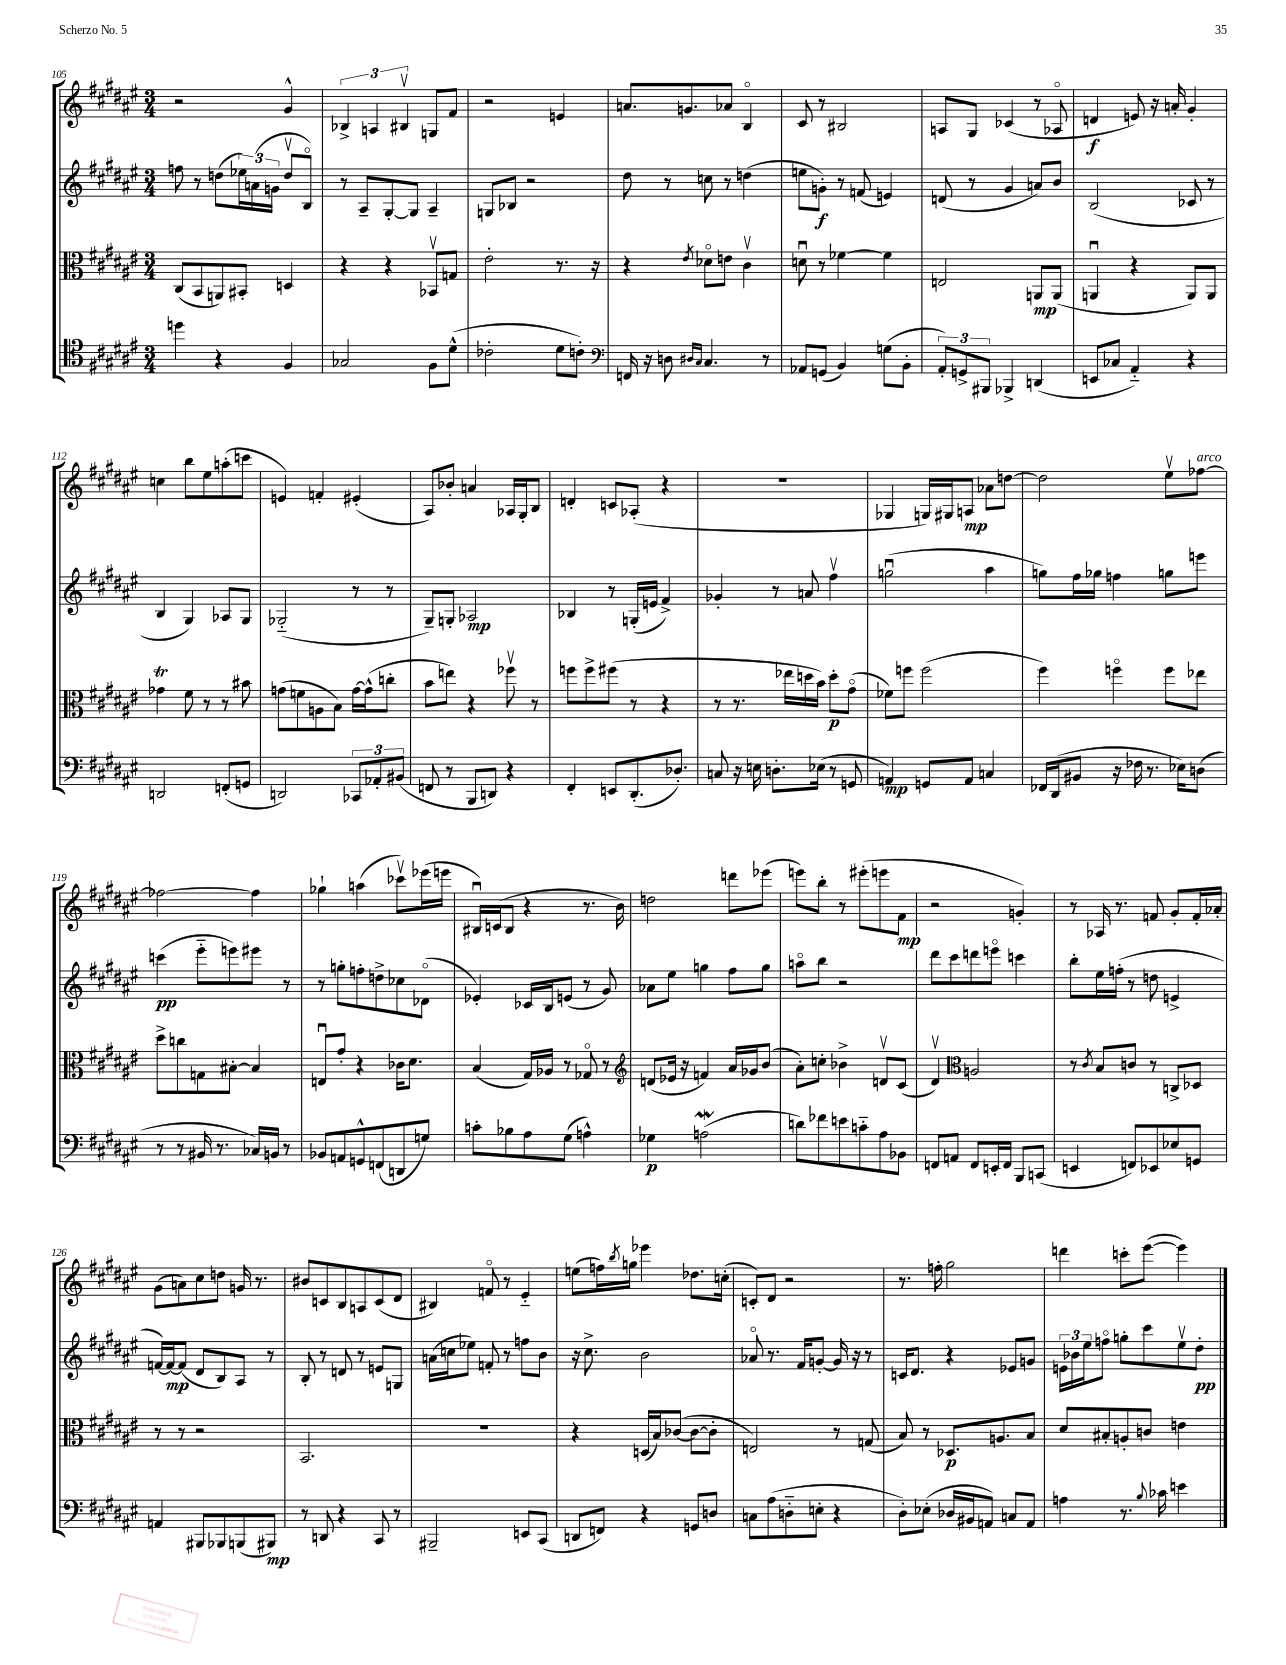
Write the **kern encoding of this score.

**kern	**kern	**kern	**kern
*staff4	*staff3	*staff2	*staff1
*clefC4	*clefC3	*clefG2	*clefG2
*k[f#c#g#d#a#e#]	*k[f#c#g#d#a#e#]	*k[f#c#g#d#a#e#]	*k[f#c#g#d#a#e#]
*M3/4	*M3/4	*M3/4	*M3/4
4dd\	(8C#/L	8ff\	2r
.	8BB/	8r	.
4r	8AA/)	(8dd\L	.
.	8BB#'/J	24ee-\L)	.
.	.	(24a\	.
.	.	24g\JJ	.
4F#/	4D/	8ddv/L	4g#^^/
.	.	8Bo/J)	.
=	=	=	=
2G-/	4r	8r	6B-^/
.	.	8A#~/L	.
.	.	.	6A/
.	4r	[8G#'/	.
.	.	.	6B#v/
.	.	8G#/]J	.
8F#\L	8BB-v/L	4A#~/	8G/L
(8d#^^\J	8G/J	.	8f#/J
=	=	=	=
2c-'\	2e#'\	8G/L	2r
.	.	8B-/J	.
.	.	2r	.
8d#\L	8.r	.	4e/
8c'\J)	.	.	.
.	16r	.	.
=	=	=	=
*clefF4	*	*	*
16FF/	4r	8dd#\	8.a/L
16r	.	.	.
8D\	.	8r	.
.	.	.	8.g/
16qqD#/LL	.	.	.
16qqC#/JJ	8qe#/	.	.
4.C#/	8d-o\L	8cc\	.
.	8e\J	8r	8a-/J
.	4c#v\	(4dd\	4Bo/
8r	.	.	.
=	=	=	=
8AA-/L	8du\	8ee\L	8c#/
(8GG/J	8r	8g'\J)	8r
4BB/)	[4f-\	8r	2B#/
.	.	(8f/	.
(8G\L	4f-\]	4e/)	.
8BB'\J	.	.	.
=	=	=	=
12AA#'/L)	2E/	(8d/	8A/L
12GG^/	.	.	.
.	.	8r	8G#/J
12BBB#/J	.	.	.
4BBB-^/	.	4g#/	(4c-/
(4DD/	8AA/L	8a/L)	8r
.	(8AA/J	8b/J	8A-o/
=	=	=	=
8EE/L	4AAu/	(2B/	4d/
8C-/J	.	.	.
4AA#'~/)	4r	.	8e/)
.	.	.	16r
.	.	.	16a'/
4r	8AA/L)	8c-/	4g#'/
.	8AA/J	8r	.
=	=	=	=
2DD/	4g-\	4B/	4cc\
.	8f#\	4G#/)	8bb\L
.	8r	.	8ee#\
(8FF'/L	8r	8A-/L	(8aa'\
8GG/J	8b#\	8G#/J	8ccc\J
=	=	=	=
2DD/)	(8g\L	(2G-'~/	4e/)
.	8f\	.	.
.	8A\	.	4f'/
.	8B\J)	.	.
12CC-/L	[16g\LL	8r	(4e#'/
.	(16g^^\]J	.	.
12AA-'/	.	.	.
.	8cc'\J	8r	.
(12BB#/J	.	.	.
=	=	=	=
8FF/	8b\L	8G#~/L)	8A#/L)
8r	8ee\J)	8G'/J	8b-'/J
8BBB/L	4r	2A-/	4a/
8DD/J)	.	.	.
4r	8ff-v\	.	16A-/LL
.	.	.	16G#'/J
.	8r	.	8B/J
=	=	=	=
4FF#'/	8ff\L	4B-/	4d'/
.	8ff^\	.	.
8EE/L	(8ff#\J	8r	8c/L
(8.DD#'/	8r	(16G'/LL	(8A-'/J
.	.	16e/JJ	.
.	4r	4f#^/)	4r
8.D-'/J)	.	.	.
=	=	=	=
8C/	8r	4g-'/	2.r
16r	8.r	.	.
16E\	.	.	.
8.D'\L	.	8r	.
.	16ee-\LL	.	.
.	16dd\	8a/	.
(16E-\Jk	16b\JJ)	.	.
8r	8dd'\L	4ff#v\	.
8GG/	(8g#o\J	.	.
=	=	=	=
4AA/)	8f-\L)	(2ggu\	4G-/
.	8ff\J	.	.
8GG/L	(2ff\	.	16G/LL)
.	.	.	16G#/J
8AA/J	.	.	8A/J
4C/	.	4aa#\	8a-\L
.	.	.	[8dd\J
=	=	=	=
16FF-/LL	4ff#\)	8gg\L)	2dd\]
(16DD#/J	.	.	.
8BB#/J	.	16ff#\L	.
.	.	16gg-\JJ	.
16r	4ffo\	4ff\	.
16F-\	.	.	.
8.r	.	.	.
.	8ff\L	8gg\L	8ee#v\L
16E-\LK)	.	.	.
(8D\J	8ee-\J	8eee\J	[8ff-\J
=	=	=	=
8r	8dd#^\L	(4ccc\	2ff-\_
8r	8cc\	.	.
16BB#/	8G\	8eee#'~\L	.
8.r	.	.	.
.	[8B#'\J	8eee\)	.
16C-/LL)	4B#/]	8eee#\J	4ff-\]
16BB/JJ	.	.	.
8r	.	8r	.
=	=	=	=
8BB-/L	8Eu/L	8r	4gg-`\
8AA/	8g#'/J	8gg'\L	.
8GG^^/	4r	8ff'\	(4aa\
(8FF/	.	8dd^\	.
8DD/	16c-\LK	8cc-\	8ccc-v\L)
.	8.d#\J	.	.
8G/J)	.	(8d-o\J	(16eee-\L
.	.	.	16eee\JJ
=	=	=	=
8c'\L	(4B/	4e-'/)	16B#u/LL)
.	.	.	(16c/J
8B-\	.	.	8B#/J
8A#\	16G#/LL)	16c-/LL	4r
.	16A-/JJ	16B/J	.
(8G#\J	8r	(8e/J	.
4A^^\)	8G-o/	8r	8.r
.	8r	8g#/)	.
.	.	.	16b\)
=	=	=	=
*	*clefG2	*	*
4G-\	(8d/L	8a-\L	2dd\
.	16e-/Jk	8ee#\J	.
.	16r	.	.
(2A\	4f/)	4gg\	.
.	16a#/LL	8ff#\L	8ddd\L
.	16g-/J	.	.
.	(8b/J	8gg\J	(8eee-\J
=	=	=	=
8d\L)	8a#'\L)	8aao\L	8eee\L)
8f-\	8cc'\J	8bb\J	8bb'\J
8e\	4b-^\	2r	8r
8c'~\	.	.	(8eee#'\L
8A#\	8dv/L	.	8eee\
8BB-\J	(8c#/J	.	8f#\J
=	=	=	=
8FF/L	4d#v/)	8ddd#\L	2r
8AA/J	.	8ccc#\	.
*	*clefC3	*	*
8FF/L	2A/	8ddd\	.
16EE'/L	.	8eeeo\J	.
16FF/JJ	.	.	.
8BBB/L	.	4ccc\	4g'/)
(8CC/J	.	.	.
=	=	=	=
4EE/	8r	8bb'\L	8r
.	8qc#/	.	.
.	8B/L	16ee#\L	16A-/
.	.	(16ff'\JJ	8.r
8FF/L)	8c/J	8r	.
8EE-/	8r	8dd\	8f/
8E-/	8C^/L	4e^/	8g#'/L
8GG/J	8D-/J	.	16f'/L
.	.	.	16a-'/JJ
=	=	=	=
4AA/	8r	[16f/LL)	(8g#\L
.	.	16f/_J	.
.	8r	(8f/]J	8a\)
8BBB#/L	2r	8d#/L	8cc#\
8BBB-/	.	8B/)	8dd\J
(8BBB/	.	8A#/J	16g/
.	.	.	8.r
8BBB#/J)	.	8r	.
=	=	=	=
8r	2.BB/	8B'/	8b#/L
8DD/	.	8r	8c/
4r	.	8d/	8B/
.	.	8r	8A/
8CC#/	.	8e/L	(8c/
8r	.	8G/J	8d#/J
=	=	=	=
2BBB#~/	2.r	(16a\LL	4B#/)
.	.	16cc\J	.
.	.	8ee-\J)	.
.	.	8f'/	8fo/
.	.	8r	8r
8EE/L	.	8ff\L	4e#'~/
(8CC#/J	.	8b\J	.
=	=	=	=
8DD/L	4r	16r	(8ee\L
.	.	8.cc#^\	.
8FF/J)	.	.	16ff\L)
.	.	.	8qbb/
.	.	.	16gg\JJ
4r	(16D/LL	2b\	4eee-\
.	16B/J)	.	.
.	([8c-/J	.	.
8GG/L	8c-\_L	.	8.dd-\L
8D/J	8c-'\]J	.	.
.	.	.	(16cc'\Jk
=	=	=	=
8C\L	2E/)	8a-o/	8c'/L)
(8A#\	.	8.r	8d#/J
8D'~\	.	.	2r
.	.	16f#/LK	.
8E'\J	.	[8g'/J	.
4r	8r	16g/]	.
.	.	16r	.
.	(8G/	8r	.
=	=	=	=
8D#'\L)	8B/)	16c/LK	8.r
.	.	8.d#/J	.
(8E-'\J	8r	.	.
.	.	.	16ff'\
16D-/LL	8.D-/L	4r	2gg#\
16BB#/J	.	.	.
8AA/J)	.	.	.
.	8.A/	.	.
8C/L	.	8e-/L	.
8AA/J	8B/J	8g/J	.
=	=	=	=
4A\	8d#/L	24e\LL	4ddd\
.	.	24b-\	.
.	.	24ee#\J	.
.	8B#'/	8ffo\J	.
8.r	8A'/	8gg'\L	8ccc'\L
.	8c/J	8ccc#\	([8eee#\J
8qqB/	.	.	.
16c-\	.	.	.
4e\	4e\	8ee#v\	4eee#\])
.	.	8dd#'\J	.
==	==	==	==
*-	*-	*-	*-
